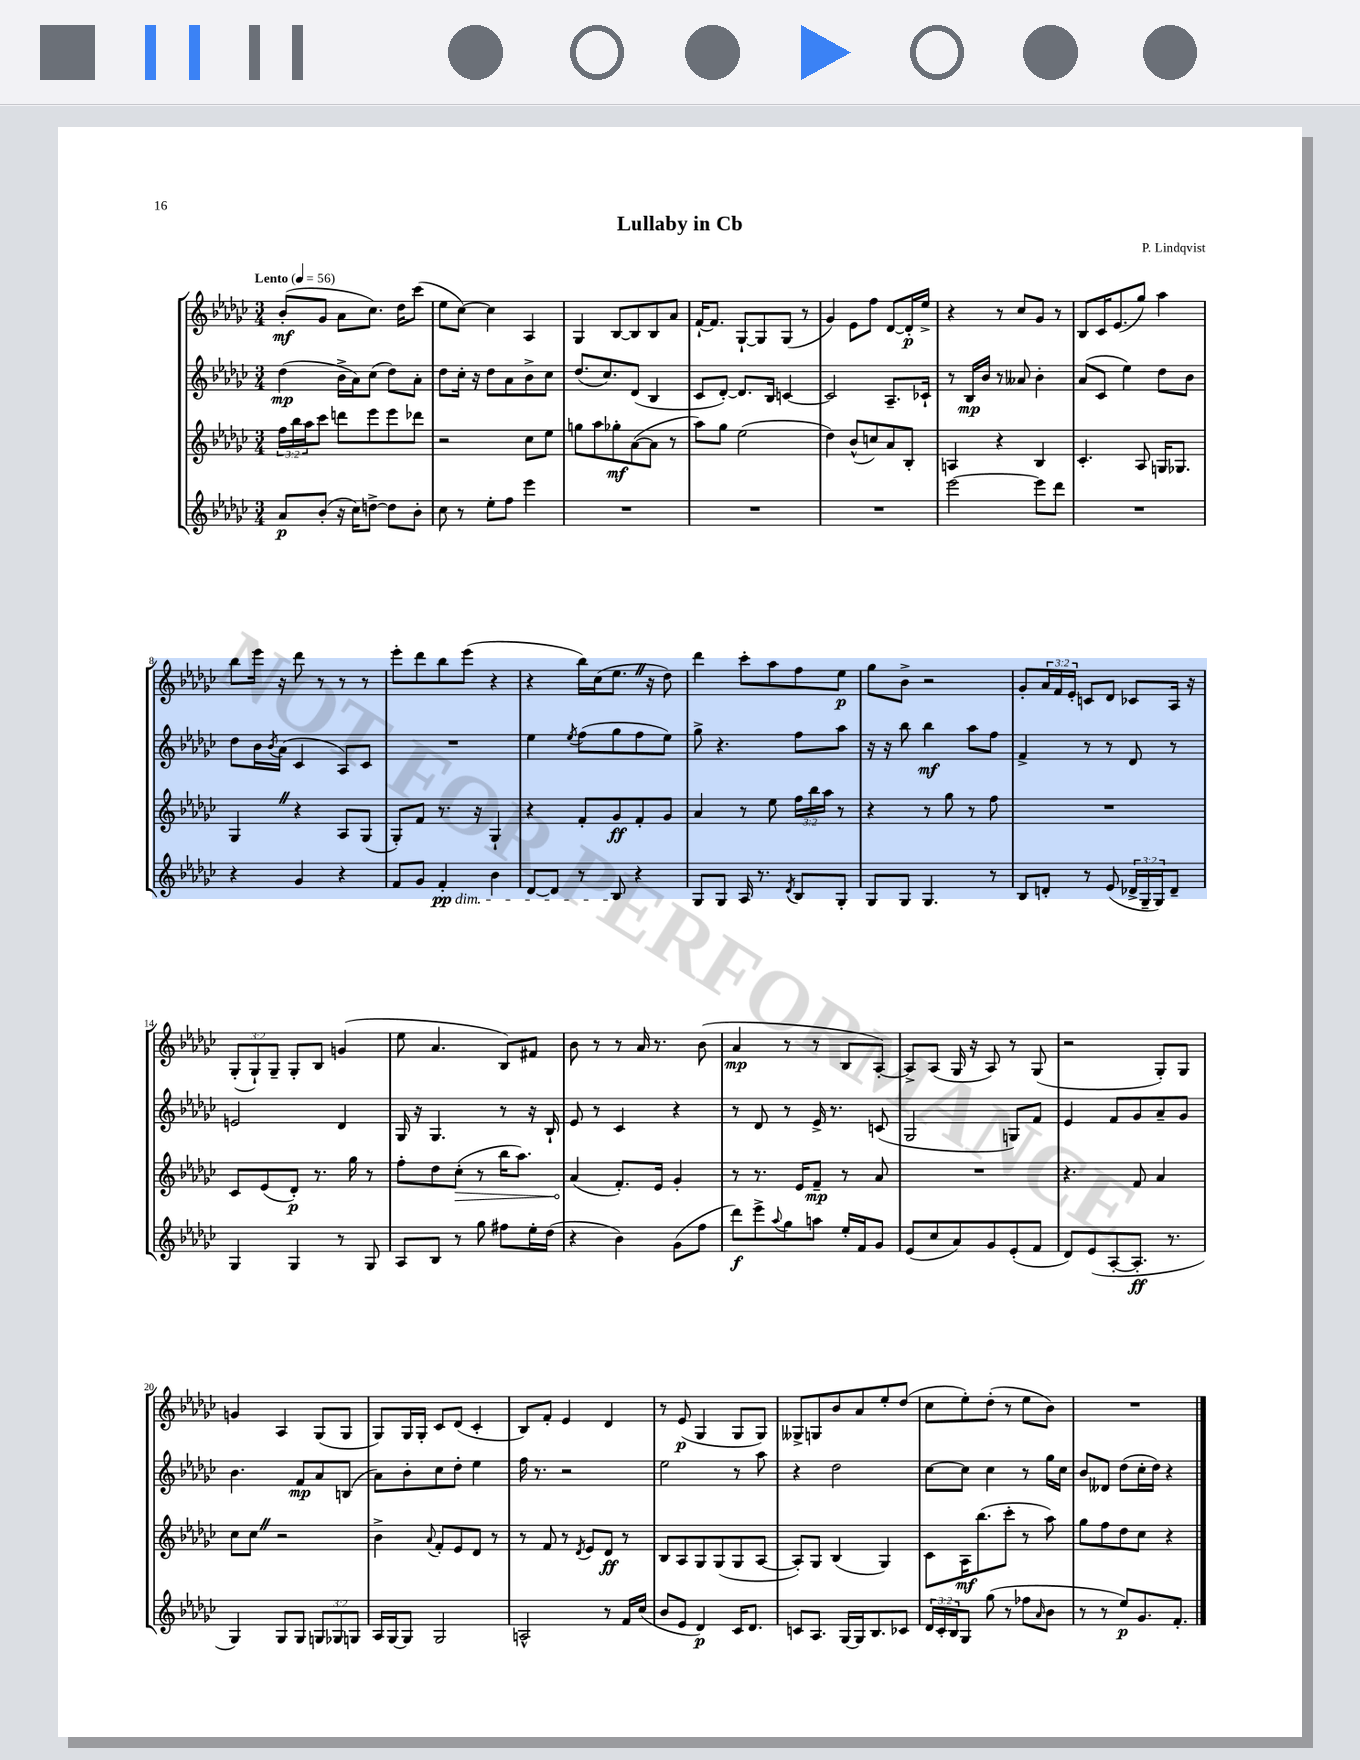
\header { title = "Lullaby in Cb" composer = "P. Lindqvist" }
<<
\new StaffGroup <<
\new Staff = "s0" {
    \clef treble \key ges \major \numericTimeSignature \time 3/4 \override Staff.TupletNumber.text = #tuplet-number::calc-fraction-text \tempo "Lento" 4 = 56
    bes'8-.\mf( ges'8 aes'8 ces''8.) des''16 ces'''8( |
    ees''8 ces''8~) ces''4 aes4 |
    ges4 bes8~ bes8 bes8 aes'8 |
    f'16~-! f'8. ges8~-! ges8 ges8( r8 |
    ges'4) ees'8 f''8 des'8~ des'16-.\p ees''16-> |
    r4 r8 ces''8 ges'8 r8 |
    bes8 ces'16 ees'8.( ges''8) aes''4 |
    bes''8 ees'''16 r16 des'''8 r8 r8 r8 |
    ees'''8-. des'''8 bes''8 ees'''8( r4 |
    r4 bes''16) ces''16( ees''8. \once \override BreathingSign.text = \markup { \musicglyph "scripts.caesura.straight" } \breathe r16 des''8) |
    des'''4 ces'''8-. aes''8 f''8 ees''8\p |
    ges''8 bes'8-> r2 |
    ges'8-. \tuplet 3/2 { aes'16 f'16 ees'16-. } c'8 des'8 ces'8 aes16 r16 |
    \tuplet 3/2 { ges8-.( ges8-!) ges8-- } ges8-. bes8 g'4( |
    ees''8 aes'4. bes8) fis'8 |
    bes'8 r8 r8 aes'16 r8. bes'8( |
    aes'4\mp r8 r8 bes8 aes8~-.) |
    aes8-> aes8( ges16 r16 aes8) r8 ges8( |
    r2 ges8-.) ges8 |
    g'4 aes4 ges8( ges8 |
    ges8) ges16 ges16-. ces'8 des'8( ces'4-. |
    bes8) f'8-. ees'4 des'4 |
    r8 ees'8\p( ges4 ges8 ges8) |
    geses8-> g8 bes'8 aes'8 ees''8-. des''8( |
    ces''8 ees''8-.) des''8-.( r8 ees''8 bes'8) |
    R2. \bar "|." |
}
\new Staff = "s1" {
    \clef treble \key ges \major \numericTimeSignature \time 3/4
    des''4\mp( bes'16-> aes'16) ces''8( des''8) aes'8-. |
    des''8 ces''16-. r16 des''8 aes'8 bes'8-> ces''8 |
    des''8.( ces''8.) des'8( bes4 |
    ces'8 des'8~-.) des'8. bes16 c'4~ |
    c'2 aes8.-- ces'16-! |
    r8 bes16\mp bes'16 r8 aeses'8 bes'4-. |
    aes'8( ces'8 ees''4) des''8 bes'8 |
    des''8 bes'16 \acciaccatura { bes'8 } aes'16( ces'4 aes8) ces'8 |
    R2. |
    ees''4 \acciaccatura { ees''8 } f''8( ges''8 f''8 ees''8) |
    ges''8-> r4. f''8 aes''8 |
    r16 r16 bes''8 bes''4\mf aes''8 f''8 |
    f'4-> r8 r8 des'8 r8 |
    e'2 des'4 |
    ges16 r16 ges4. r8 r16 bes16-! |
    ees'8 r8 ces'4 r4 |
    r8 des'8 r8 ees'16-> r8. c'8( |
    ges2 g8) f'8 |
    ees'4 f'8 ges'8 aes'8-- ges'8 |
    bes'4. f'8\mp aes'8 b8( |
    aes'8) bes'8-. ces''8 des''8-. ees''4 |
    f''16 r8. r2 |
    ees''2 r8 aes''8 |
    r4 des''2 |
    ces''8~ ces''8 ces''4 r8 ges''16 ces''16 |
    bes'8 deses'8 des''8( ces''16-. des''16) r4 \bar "|." |
}
\new Staff = "s2" {
    \clef treble \key ges \major \numericTimeSignature \time 3/4 \override Staff.TupletNumber.text = #tuplet-number::calc-fraction-text
    \tuplet 3/2 { f''16 bes''16 aes''16 } ces'''8 d'''8 ees'''8 ees'''8 des'''8 |
    r2 ces''8 ees''8 |
    g''8 aes''8 ges''8-.\mf aes'8~( aes'8 r8 |
    aes''8) ges''8 ees''2( |
    des''4) bes'8-^( c''8) aes'8 bes8-. |
    a4 r4 bes4 |
    ces'4.-. aes8 g16 ges8. |
    ges4 \once \override BreathingSign.text = \markup { \musicglyph "scripts.caesura.straight" } \breathe r4 aes8 ges8( |
    ges8-.) f'8 r8. r16 ges4-! |
    r4 f'8-. ges'8\ff f'8-. ges'8 |
    aes'4 r8 ees''8 \tuplet 3/2 { f''16 bes''16 aes''16 } r8 |
    r4 r8 ges''8 r8 f''8 |
    R2. |
    ces'8 ees'8( des'8-.\p) r8. ges''16 r8 |
    f''8-. des''8 \once \override Hairpin.circled-tip = ##t ces''8-.\>( r8 bes''16 aes''8.) |
    aes'4\!( f'8.-.) ees'16 ges'4-. |
    r8 r8. ees'16 f'8--\mp r8 aes'8 |
    R2. |
    r4. f'8 aes'4 |
    ces''8 ces''8 \once \override BreathingSign.text = \markup { \musicglyph "scripts.caesura.straight" } \breathe r2 |
    bes'4-> \appoggiatura { aes'8 } f'8-. ees'8 des'8 r8 |
    r8 f'8 r8 \acciaccatura { des'8 } ees'8 des'8\ff r8 |
    bes8 aes8 ges8 ges8( ges8 aes8~ |
    aes8-.) ges8 bes4( ges4) |
    ces'8 aes16\mf bes''8.( ces'''8-. r8 aes''8) |
    ges''8 f''8 des''8 ces''8 r4 \bar "|." |
}
\new Staff = "s3" {
    \clef treble \key ges \major \numericTimeSignature \time 3/4 \override Staff.TupletNumber.text = #tuplet-number::calc-fraction-text
    aes'8\p bes'8-.( r16 ces''16) d''8~-> d''8 bes'8-. |
    ces''8 r8 ees''8-. f''8 ees'''4 |
    R2. |
    R2. |
    R2. |
    ees'''2~ ees'''8 des'''8 |
    R2. |
    r4 ges'4 r4 |
    f'8 ges'8 f'4-.\pp\dim bes'4 |
    des'8~ des'8 r8 bes8\! r4 |
    ges8 ges8 aes16 r8. \acciaccatura { des'8 } bes8 ges8-. |
    ges8 ges8 ges4. r8 |
    bes8 d'8-. r8 ees'8( \tuplet 3/2 { des'16-> ges16-- ges16) } des'8-- |
    ges4 ges4 r8 ges8 |
    aes8 bes8 r8 ges''8 fis''8 ees''16-. des''16( |
    r4 bes'4) ges'8( f''8 |
    des'''8\f) ees'''8-> \appoggiatura { aes''8 } ges''8 a''8 ees''16-. f'16 ges'8 |
    ees'8( ces''8 aes'8) ges'8 ees'8-.( f'8 |
    des'8) ees'8( aes8~-. aes8.-.\ff r8. |
    ges4) ges8 ges8 \tuplet 3/2 { g8 ges8 g8 } |
    aes16 ges16~ ges8 ges2 |
    a2-^ r8 f'16 ces''16( |
    bes'8 ees'8 des'4\p) ces'16 des'8. |
    c'8 aes8. ges16~ ges16 bes8. ces'8 |
    \tuplet 3/2 { des'16 ces'16-. bes16 } ges8 ges''8( r8 fes''8 \grace { aes'16 } bes'8 |
    r8 r8 ees''8\p) ges'8. f'8.-. \bar "|." |
}
>>
>>
